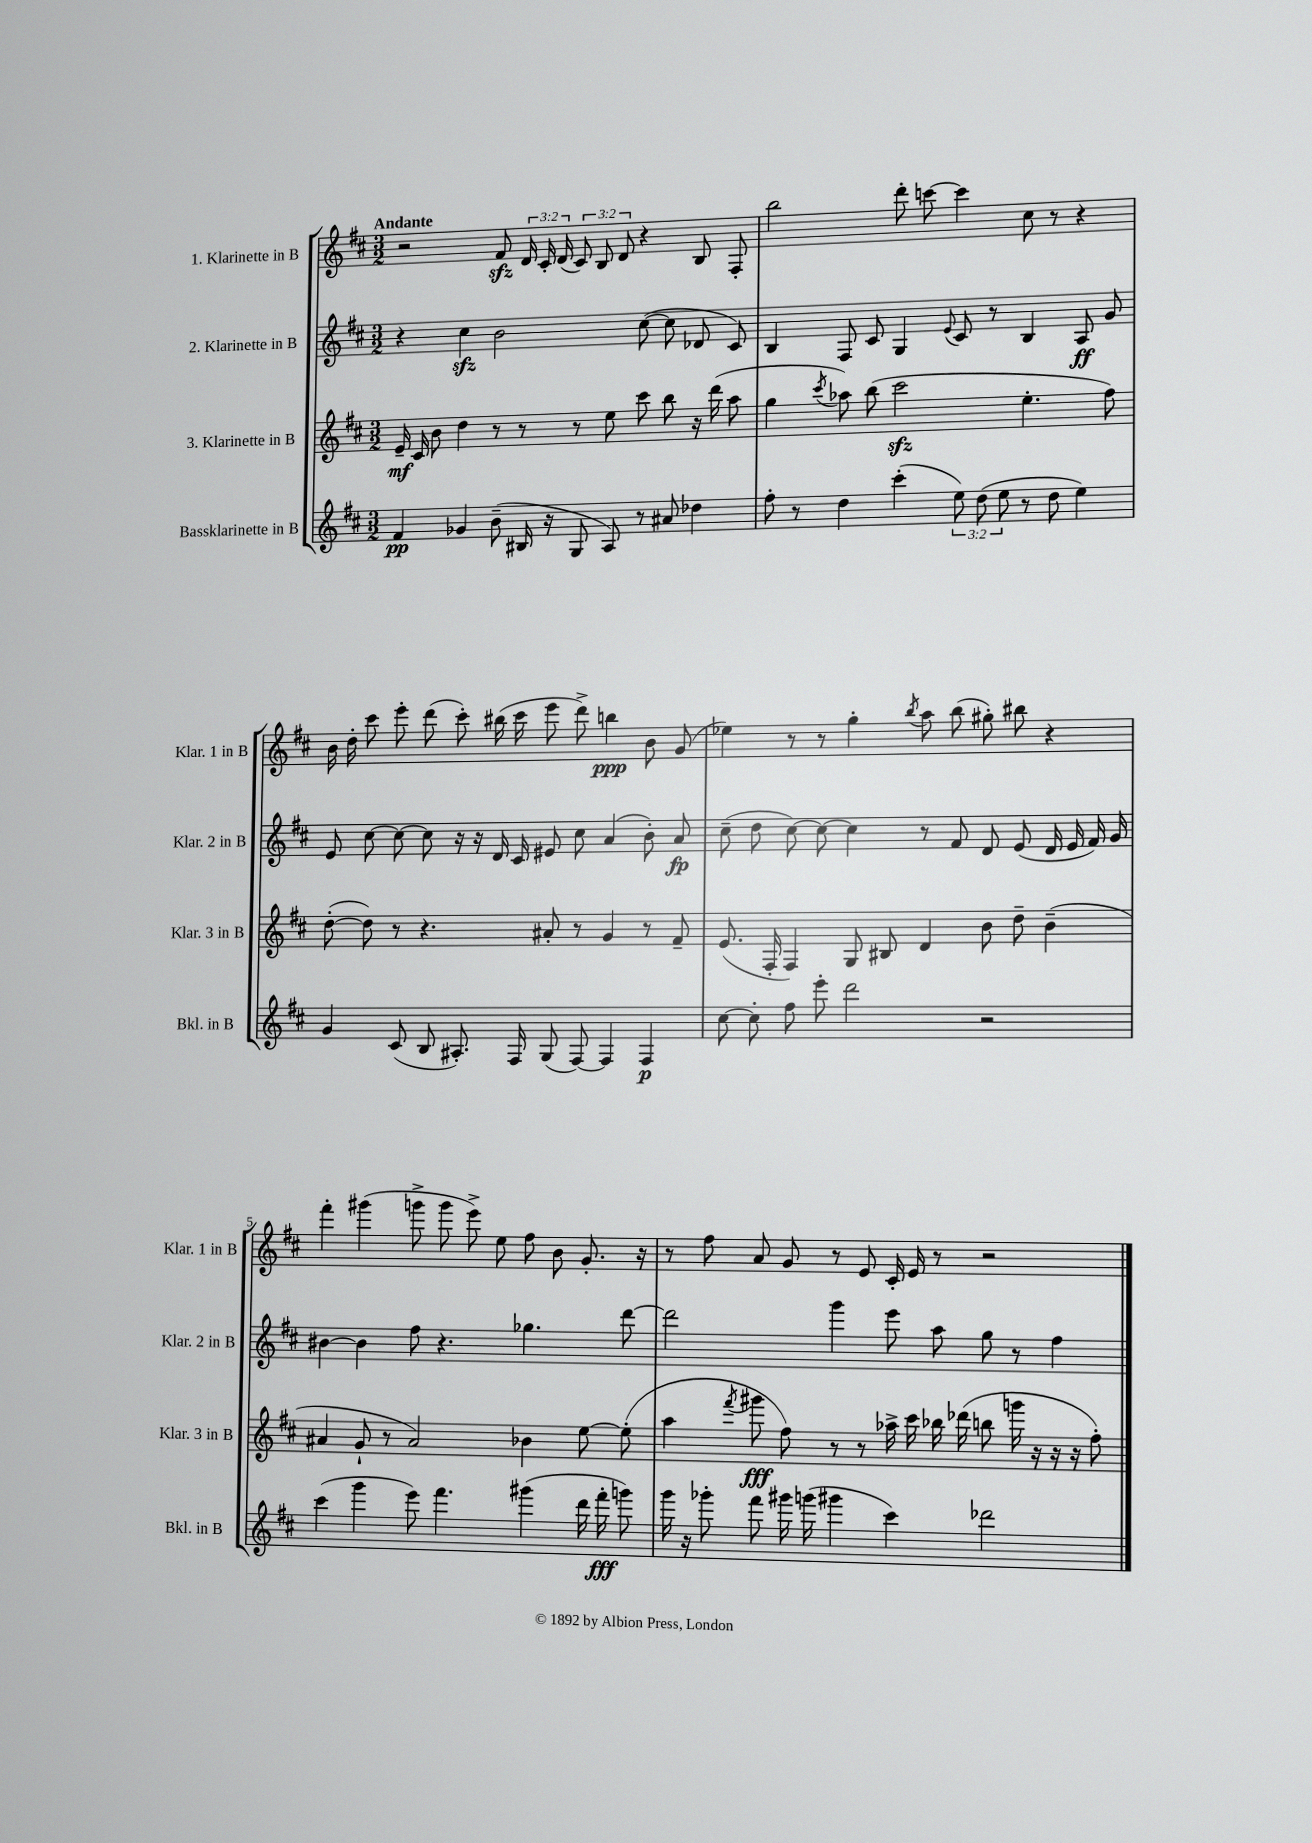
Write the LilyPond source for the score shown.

<<
\new StaffGroup <<
\new Staff = "s0" \with { instrumentName = "1. Klarinette in B" shortInstrumentName = "Klar. 1 in B" } {
    \clef treble \key d \major \numericTimeSignature \time 3/2 \override Staff.TupletNumber.text = #tuplet-number::calc-fraction-text \tempo "Andante"
    \autoBeamOff r2 fis'8\sfz \tuplet 3/2 { d'16 cis'16-. d'16( } \tuplet 3/2 { cis'8) b8 d'8 } r4 b8 fis8-. |
    b''2 d'''8-. c'''8~ c'''4 cis''8 r8 r4 |
    b'16 d''16-. cis'''8 e'''8-. d'''8( cis'''8-.) bis''16( cis'''16 e'''8 d'''8->) b''4\ppp b'8 g'8( |
    ees''4) r8 r8 g''4-. \acciaccatura { b''8 } a''8 b''8( gis''8-.) bis''8 r4 |
    fis'''4-. gis'''4( g'''8-> g'''8 e'''8->) e''8 fis''8 b'8 g'8.-. r16 |
    r8 fis''8 a'8 g'8 r8 e'8 cis'16-. e'16 r8 r2 \bar "|." |
}
\new Staff = "s1" \with { instrumentName = "2. Klarinette in B" shortInstrumentName = "Klar. 2 in B" } {
    \clef treble \key d \major \numericTimeSignature \time 3/2
    \autoBeamOff r4 cis''4\sfz b'2 cis''8~( cis''8 des'8 cis'8) |
    b4 fis8 cis'8 g4 \appoggiatura { e'8 } cis'8 r8 b4 a8\ff g'8 |
    e'8 cis''8~ cis''8~ cis''8 r16 r16 d'16 cis'16 eis'8 cis''8 a'4( b'8-.) a'8\fp |
    cis''8--( d''8 cis''8~) cis''8~ cis''4 r8 fis'8 d'8 e'8( d'16 e'16 fis'16) g'16 |
    bis'4~ bis'4 fis''8 r4. ges''4. d'''8~ |
    d'''2 g'''4 e'''8 a''8 g''8 r8 fis''4 \bar "|." |
}
\new Staff = "s2" \with { instrumentName = "3. Klarinette in B" shortInstrumentName = "Klar. 3 in B" } {
    \clef treble \key d \major \numericTimeSignature \time 3/2
    \autoBeamOff e'16--\mf cis'16 b'8 d''4 r8 r8 r8 e''8 cis'''8 b''8 r16 d'''16( a''8 |
    g''4 \acciaccatura { cis'''8 } aes''8) b''8( cis'''2\sfz e''4.-. fis''8) |
    d''8~-.( d''8) r8 r4. ais'8-. r8 g'4 r8 fis'8-- |
    e'8.( fis16-. fis4) g8 bis8 d'4 b'8 d''8-- b'4--( |
    ais'4 g'8-! r8 ais'2) bes'4 e''8~ e''8-.( |
    a''4 \acciaccatura { fis'''8 } gis'''8\fff fis''8) r8 r8 aes''16-> cis'''16 bes''16 des'''16( b''8 g'''16 r16 r16 r16 fis''8-.) \bar "|." |
}
\new Staff = "s3" \with { instrumentName = "Bassklarinette in B" shortInstrumentName = "Bkl. in B" } {
    \clef treble \key d \major \numericTimeSignature \time 3/2 \override Staff.TupletNumber.text = #tuplet-number::calc-fraction-text
    \autoBeamOff fis'4\pp ges'4 b'8--( bis16 r16 g8 a8) r8 ais'8 des''4 |
    fis''8-. r8 d''4 cis'''4-.( \tuplet 3/2 { e''8) d''8( e''8 } r8 d''8 e''4) |
    g'4 cis'8( b8 ais8.-.) fis16 g8( fis8~) fis4 fis4\p |
    cis''8~ cis''8-. fis''8 e'''8-. d'''2 r2 |
    cis'''4( g'''4 e'''8) fis'''4. gis'''4( d'''16 fis'''16-.\fff g'''8) |
    g'''16 r16 ges'''8-. fis'''8 gis'''16 g'''16( gis'''4 cis'''4) des'''2 \bar "|." |
}
>>
>>
\layout { \context { \Score \override BarNumber.break-visibility = ##(#f #t #t) barNumberVisibility = #(every-nth-bar-number-visible 5) } }
